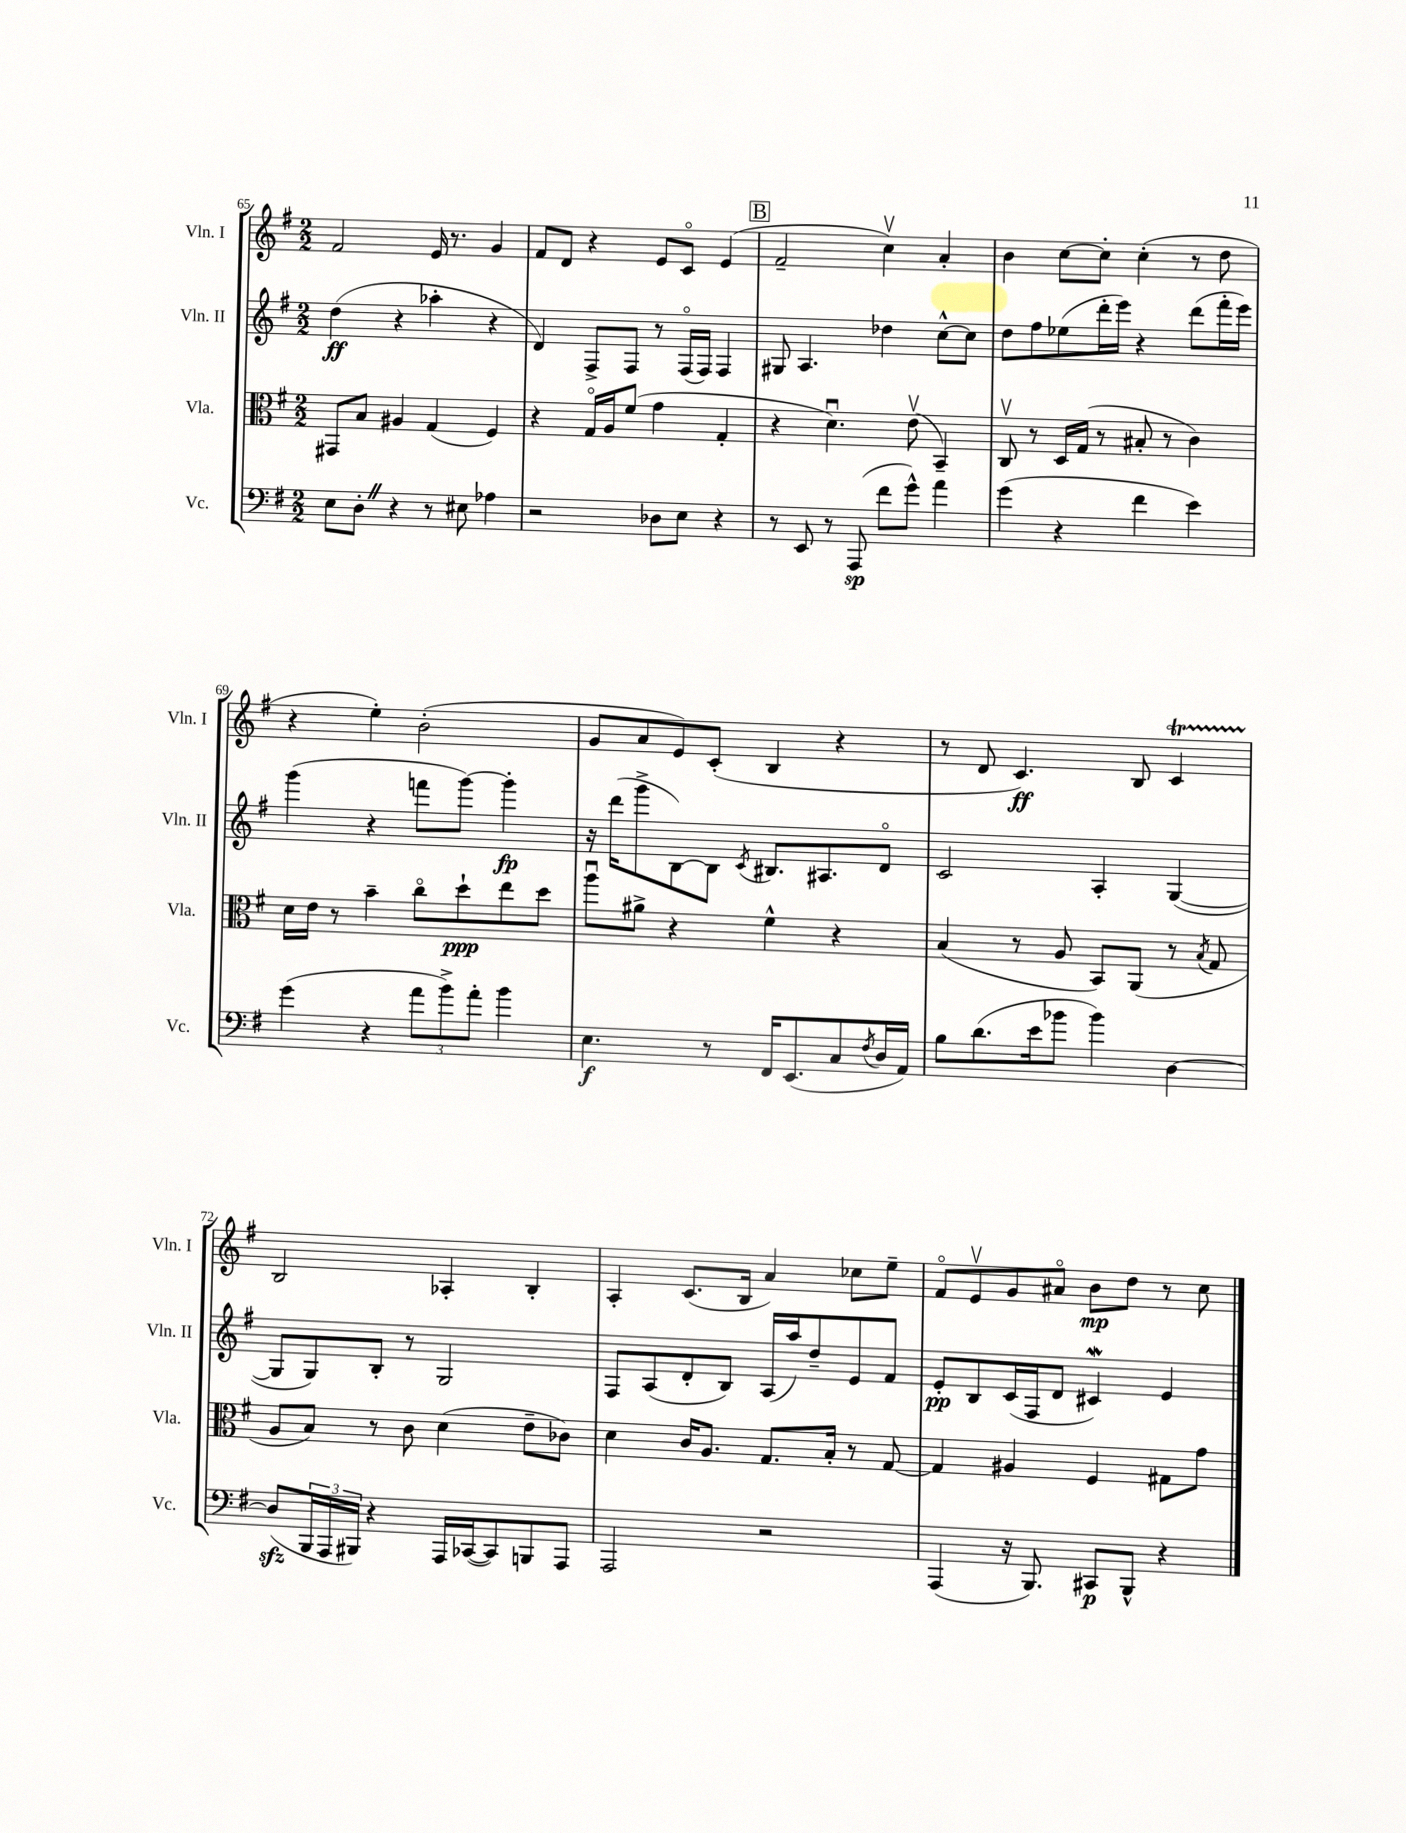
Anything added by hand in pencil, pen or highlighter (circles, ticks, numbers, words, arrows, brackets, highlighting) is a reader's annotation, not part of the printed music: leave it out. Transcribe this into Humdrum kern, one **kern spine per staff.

**kern	**kern	**kern	**kern
*staff4	*staff3	*staff2	*staff1
*clefF4	*clefC3	*clefG2	*clefG2
*k[f#]	*k[f#]	*k[f#]	*k[f#]
*M2/2	*M2/2	*M2/2	*M2/2
8E\L	8GG#/L	(4dd\	2f#/
8D'\J	8B/J	.	.
4r	4A#/	4r	.
8r	(4G/	4aa-'\	16e/
.	.	.	8.r
8E#\	.	.	.
4A-\	4F#/)	4r	4g/
=	=	=	=
2r	4r	4d/)	8f#/L
.	.	.	8d/J
.	16Go/LL	8F#^/L	4r
.	16A/J	.	.
.	(8f#/J	8F#/J	.
8D-\L	4g\	8r	8e/L
8E\J	.	(16F#o/LL	8co/J
.	.	16F#/JJ)	.
4r	4G'/	4F#/	(4e/
=	=	=	=
8r	4r	8G#/	2f#~/
8EE/	.	4.A/	.
8r	4.du\)	.	.
(8AAA/	.	.	.
8f#\L	.	4dd-\	4ccv\)
8g^^\J)	(8ev\	.	.
4a\	4BB~/)	[8cc^^\L	4a'/
.	.	8cc\]J	.
=	=	=	=
(4g\	8Cv/	8dd\L	4b\
.	8r	8ff#\	.
4r	16D/LL	(8ee-\	[8cc\L
.	(16G/JJ	.	.
.	8r	16ddd'\L	8cc'\]J
.	.	16eee\JJ)	.
4f#\	8B#'/	4r	(4cc'\
.	8r	.	.
4e\)	4c\)	(8ddd\L	8r
.	.	16fff#'\L	8dd\
.	.	16eee\JJ)	.
=	=	=	=
(4g\	16d\LL	(4ggg\	4r
.	16e\JJ	.	.
.	8r	.	.
4r	4b~\	4r	4ee'\)
12a\L	8cco\L	8fff\L	(2b'\
12b^\)	.	.	.
.	8dd`\	[8ggg\J)	.
12a'\J	.	.	.
4b\	8ee\	4ggg'\]	.
.	8dd\J	.	.
=	=	=	=
4.E\	8aau\L	16r	8g/L
.	.	(16ddd\LK	.
.	8a#^\J	8ggg^\	8a/
.	4r	[8B\)	8e/)
8r	.	8B\]J	(8c'/J
.	.	8qc/	.
16FF#/LK	4f#^^\	8.B#/L	4B/
(8.EE/	.	.	.
.	.	8.A#/	.
8C/	4r	.	4r
8qF#/	.	.	.
16D/L	.	8do/J	.
16AA/JJ)	.	.	.
=	=	=	=
8B\L	(4B/	2c/	8r
(8.d\	.	.	8d/
.	8r	.	4.c/)
16e\k	.	.	.
8b-\J	8A/	.	.
4b-\)	8BB/L)	4A'/	.
.	(8AA/J	.	8B/
[4D\	8r	([4G/	4c/
.	8qB/	.	.
.	8G/	.	.
=	=	=	=
(8D/]L	8A/L	8G/]L	2B/
24BBB/L	8B/J)	8G/)	.
24AAA/	.	.	.
24BBB#/JJ)	.	.	.
4r	8r	8B'/J	.
.	8c\	8r	.
16AAA/LL	(4d\	2G/	4A-'/
([16CC-/J	.	.	.
8CC-/])	.	.	.
8BBB/	8e~\L	.	4B'/
8AAA/J	8c-\J)	.	.
=	=	=	=
2AAA/	4d\	8F#/L	4A'/
.	.	(8A/	.
.	16c/LK	8d'/	(8.c/L
.	8.A/J	.	.
.	.	8B/J)	.
.	.	.	16B/Jk
2r	8.G/L	(16A/LL	4a/)
.	.	16aa/J)	.
.	.	8dd~/	.
.	16B'/Jk	.	.
.	8r	8e/	8cc-\L
.	[8G/	8f#/J	8ee~\J
=	=	=	=
(4AAA/	4G/]	8e'/L	8f#o/L
.	.	8B/	8ev/
16r	4A#/	(16c/L	8g/
8.BBB/)	.	16F#/J	.
.	.	8d/J	8a#o/J
8CC#/L	4F#/	4c#/)	8b\L
8BBB^^/J	.	.	8dd\J
4r	8G#\L	4e/	8r
.	8g\J	.	8cc\
==	==	==	==
*-	*-	*-	*-
